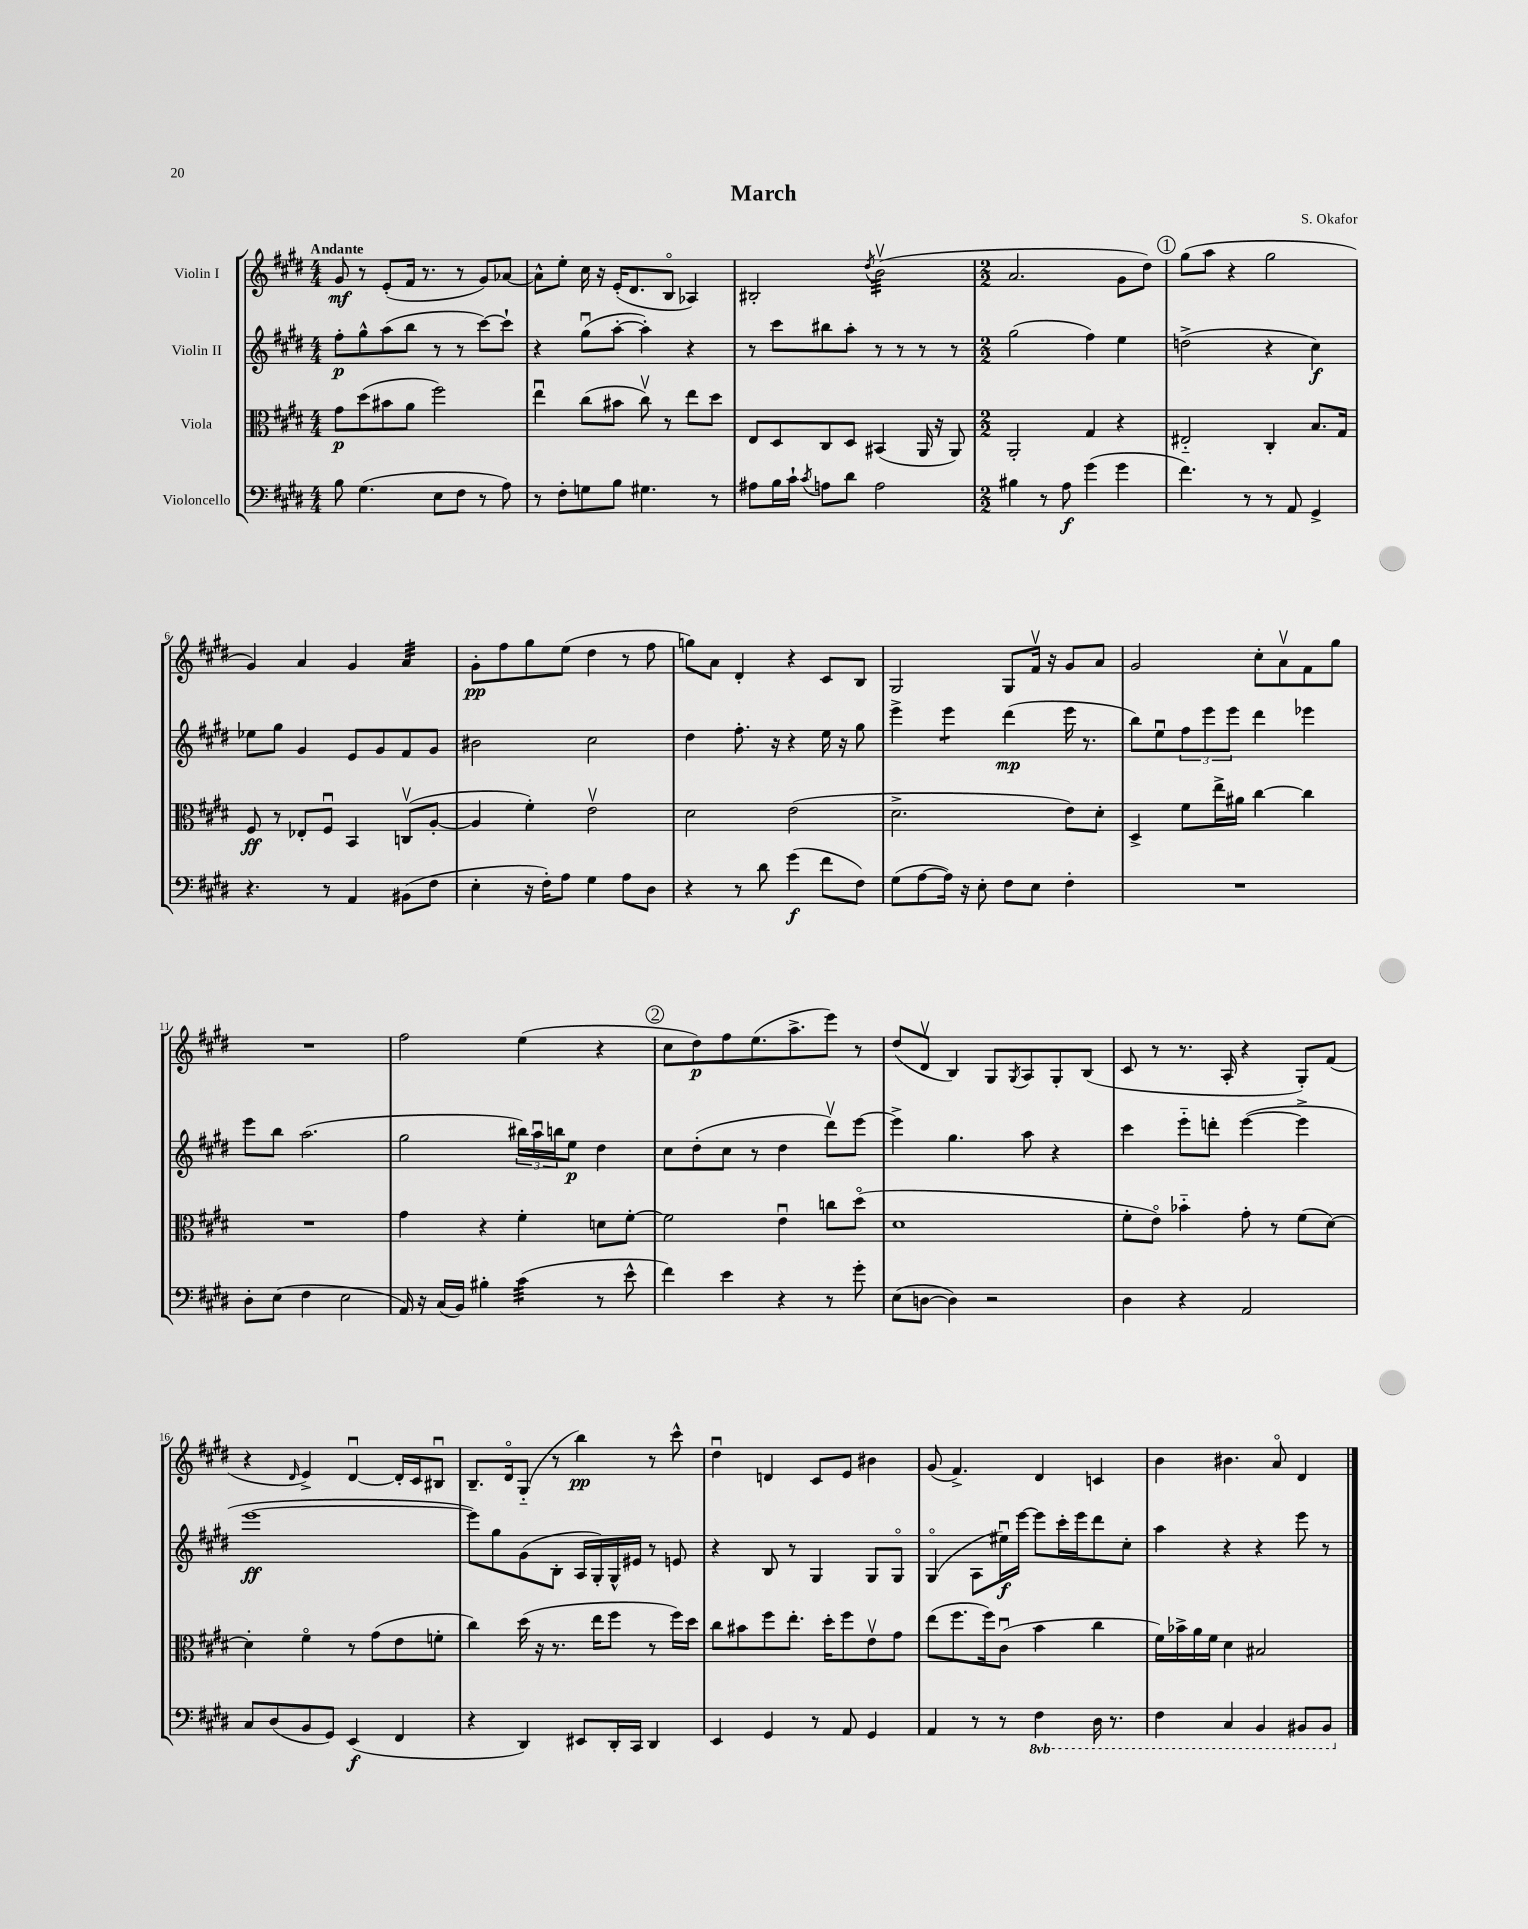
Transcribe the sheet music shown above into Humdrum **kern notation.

**kern	**kern	**kern	**kern
*staff4	*staff3	*staff2	*staff1
*clefF4	*clefC3	*clefG2	*clefG2
*k[f#c#g#d#]	*k[f#c#g#d#]	*k[f#c#g#d#]	*k[f#c#g#d#]
*M4/4	*M4/4	*M4/4	*M4/4
8B	8g#	8ff#'	8g#
(4.G#	(8dd#	8gg#^^	8r
.	8b#	(8aa	(8e'
.	8a	8bb	16f#
.	.	.	8.r
8E	2ff#)	8r	.
8F#	.	8r	8r
8r	.	[8ccc#)	8g#)
8A)	.	8ccc#`]	[8a-
=	=	=	=
8r	4eeu	4r	8a-^^]
8F#'	.	.	8ee'
8G	(8cc#	(8gg#u	16cc#
.	.	.	16r
8B	8b#	[8aa'	(16e'
.	.	.	8.d#
4.G#	8cc#v)	4aa'])	.
.	8r	.	8Bo
.	8ee	4r	4A-)
8r	8dd#	.	.
=	=	=	=
8A#	8E	8r	2B#'
16B	8D#	8ccc#	.
16c#`	.	.	.
8qc#	.	.	.
8A	8C#	8bb#	.
8d#	8D#	8aa'	.
.	.	.	8qdd#
2A	(4BB#	8r	(2bv
.	.	8r	.
.	16AA	8r	.
.	16r	.	.
.	8AA)	8r	.
=	=	=	=
*M2/2	*M2/2	*M2/2	*M2/2
4B#	2AA'	(2gg#	2.a
8r	.	.	.
8A	.	.	.
(4g#	4G#	4ff#)	.
4g#	4r	4ee	8g#
.	.	.	8dd#)
=	=	=	=
4.f#)	2E#'~	(2dd^	(8gg#
.	.	.	8aa
.	.	.	4r
8r	.	.	.
8r	4C#'	4r	2gg#
8AA	.	.	.
4GG#^	8.B	4cc#)	.
.	16G#	.	.
=	=	=	=
4.r	8F#	8ee-	4g#)
.	8r	8gg#	.
.	8E-'	4g#	4a
8r	8F#u	.	.
4AA	4BB	8e	4g#
.	.	8g#	.
(8BB#	(8Cv	8f#	4a
8F#	[8A'	8g#	.
=	=	=	=
4E'	4A]	2b#	8g#'
.	.	.	8ff#
16r	4f#')	.	8gg#
16F#')	.	.	.
8A	.	.	(8ee
4G#	2ev	2cc#	4dd#
8A	.	.	8r
8D#	.	.	8ff#
=	=	=	=
4r	2d#	4dd#	8gg)
.	.	.	8a
8r	.	8.ff#'	4d#'
8d#	.	.	.
.	.	16r	.
(4g#	(2e	4r	4r
8f#	.	16ee	8c#
.	.	16r	.
8F#)	.	8gg#	8B
=	=	=	=
(8G#	2.d#^	4eee^	2G#
[8A	.	.	.
16A])	.	4eee	.
16r	.	.	.
8E'	.	.	.
8F#	.	(4ddd#	8G#
8E	.	.	16f#v
.	.	.	16r
4F#'	8e)	16eee	8g#
.	.	8.r	.
.	8d#'	.	8a
=	=	=	=
1r	4D#^	8bb)	2g#
.	.	8eeu	.
.	8f#	12ff#	.
.	.	12eee	.
.	16ee^	.	.
.	.	12eee	.
.	16a#	.	.
.	[4cc#	4ddd#	8cc#'
.	.	.	8av
.	4cc#]	4eee-	8f#
.	.	.	8gg#
=	=	=	=
8D#'	1r	8eee	1r
(8E	.	8bb	.
4F#	.	(2.aa	.
2E	.	.	.
=	=	=	=
16AA)	4g#	2gg#	2ff#
16r	.	.	.
(16C#	.	.	.
16BB)	.	.	.
4B#'	4r	.	.
(4c#	4f#'	24bb#)	(4ee
.	.	24aau	.
.	.	24bb	.
.	.	8ee	.
8r	8d	4dd#	4r
8e^^	[8f#'	.	.
=	=	=	=
4f#)	2f#]	8cc#	8cc#
.	.	(8dd#'	8dd#)
4e	.	8cc#	8ff#
.	.	8r	(8.ee
4r	4eu	4dd#	.
.	.	.	8.aa^
8r	8cc	8ddd#v)	8eee)
8g#'	(8dd#o	[8eee	8r
=	=	=	=
(8E	1d#	4eee^]	(8dd#
[8D	.	.	8d#v
4D])	.	4.gg#	4B)
2r	.	.	8G#
.	.	.	8qG#
.	.	8aa	8A
.	.	4r	8G#'
.	.	.	(8B
=	=	=	=
4D#	8f#'	4ccc#	8c#
.	8eo)	.	8r
4r	4b-'~	8eee'~	8.r
.	.	8ddd'	.
.	.	.	16A'
2AA	8g#'	([4eee	4r
.	8r	.	.
.	(8f#	4eee^]	8G#')
.	[8d#)	.	(8f#
=	=	=	=
8C#	4d#']	[1eee	4r
(8D#	.	.	.
.	.	.	16qqd#
8BB	4f#o	.	4e^)
8GG#)	.	.	.
(4EE	8r	.	[4d#u
.	(8g#	.	.
4FF#	8e	.	16d#']
.	.	.	16c#
.	8f'	.	8B#u
=	=	=	=
4r	4cc#)	8eee])	8.B~
.	.	8gg#	.
.	.	.	16d#o
4DD#)	(16dd#	(8g#	(8G#'~
.	16r	.	.
.	8.r	8B'	8r
8EE#	.	16A	4bb)
.	16ee	16G#')	.
16DD#'	8ff#	16G#^^	.
16CC#	.	16e#	.
4DD#	8r	8r	8r
.	16ff#)	8e	8ccc#^^
.	16dd#	.	.
=	=	=	=
4EE	8cc#	4r	4dd#u
.	8b#	.	.
4GG#	8ff#	8B	4d
.	8.ee'	8r	.
8r	.	4G#	8c#
.	16dd#'	.	.
8AA	8ff#	.	8e
4GG#	8ev	8G#	4b#
.	8g#	8G#o	.
=	=	=	=
4AA	(8ee	(4G#o	(8g#
.	8.ff#	.	4.f#^)
8r	.	8A	.
.	16ff#)	.	.
8r	(8c#u	16ee#u)	.
.	.	[16eee	.
4FF#	4b	8eee]	4d#
.	.	16ccc#'	.
.	.	16eee	.
16DD#	4cc#	8ddd#	4c
8.r	.	.	.
.	.	8cc#'	.
=	=	=	=
4FF#	16f#)	4aa	4b
.	16b-^	.	.
.	16a	.	.
.	16f#	.	.
4CC#	4d#	4r	4.b#
4BBB	2B#	4r	.
.	.	.	8ao
8BBB#	.	8eee	4d#
8BBB#	.	8r	.
==	==	==	==
*-	*-	*-	*-
